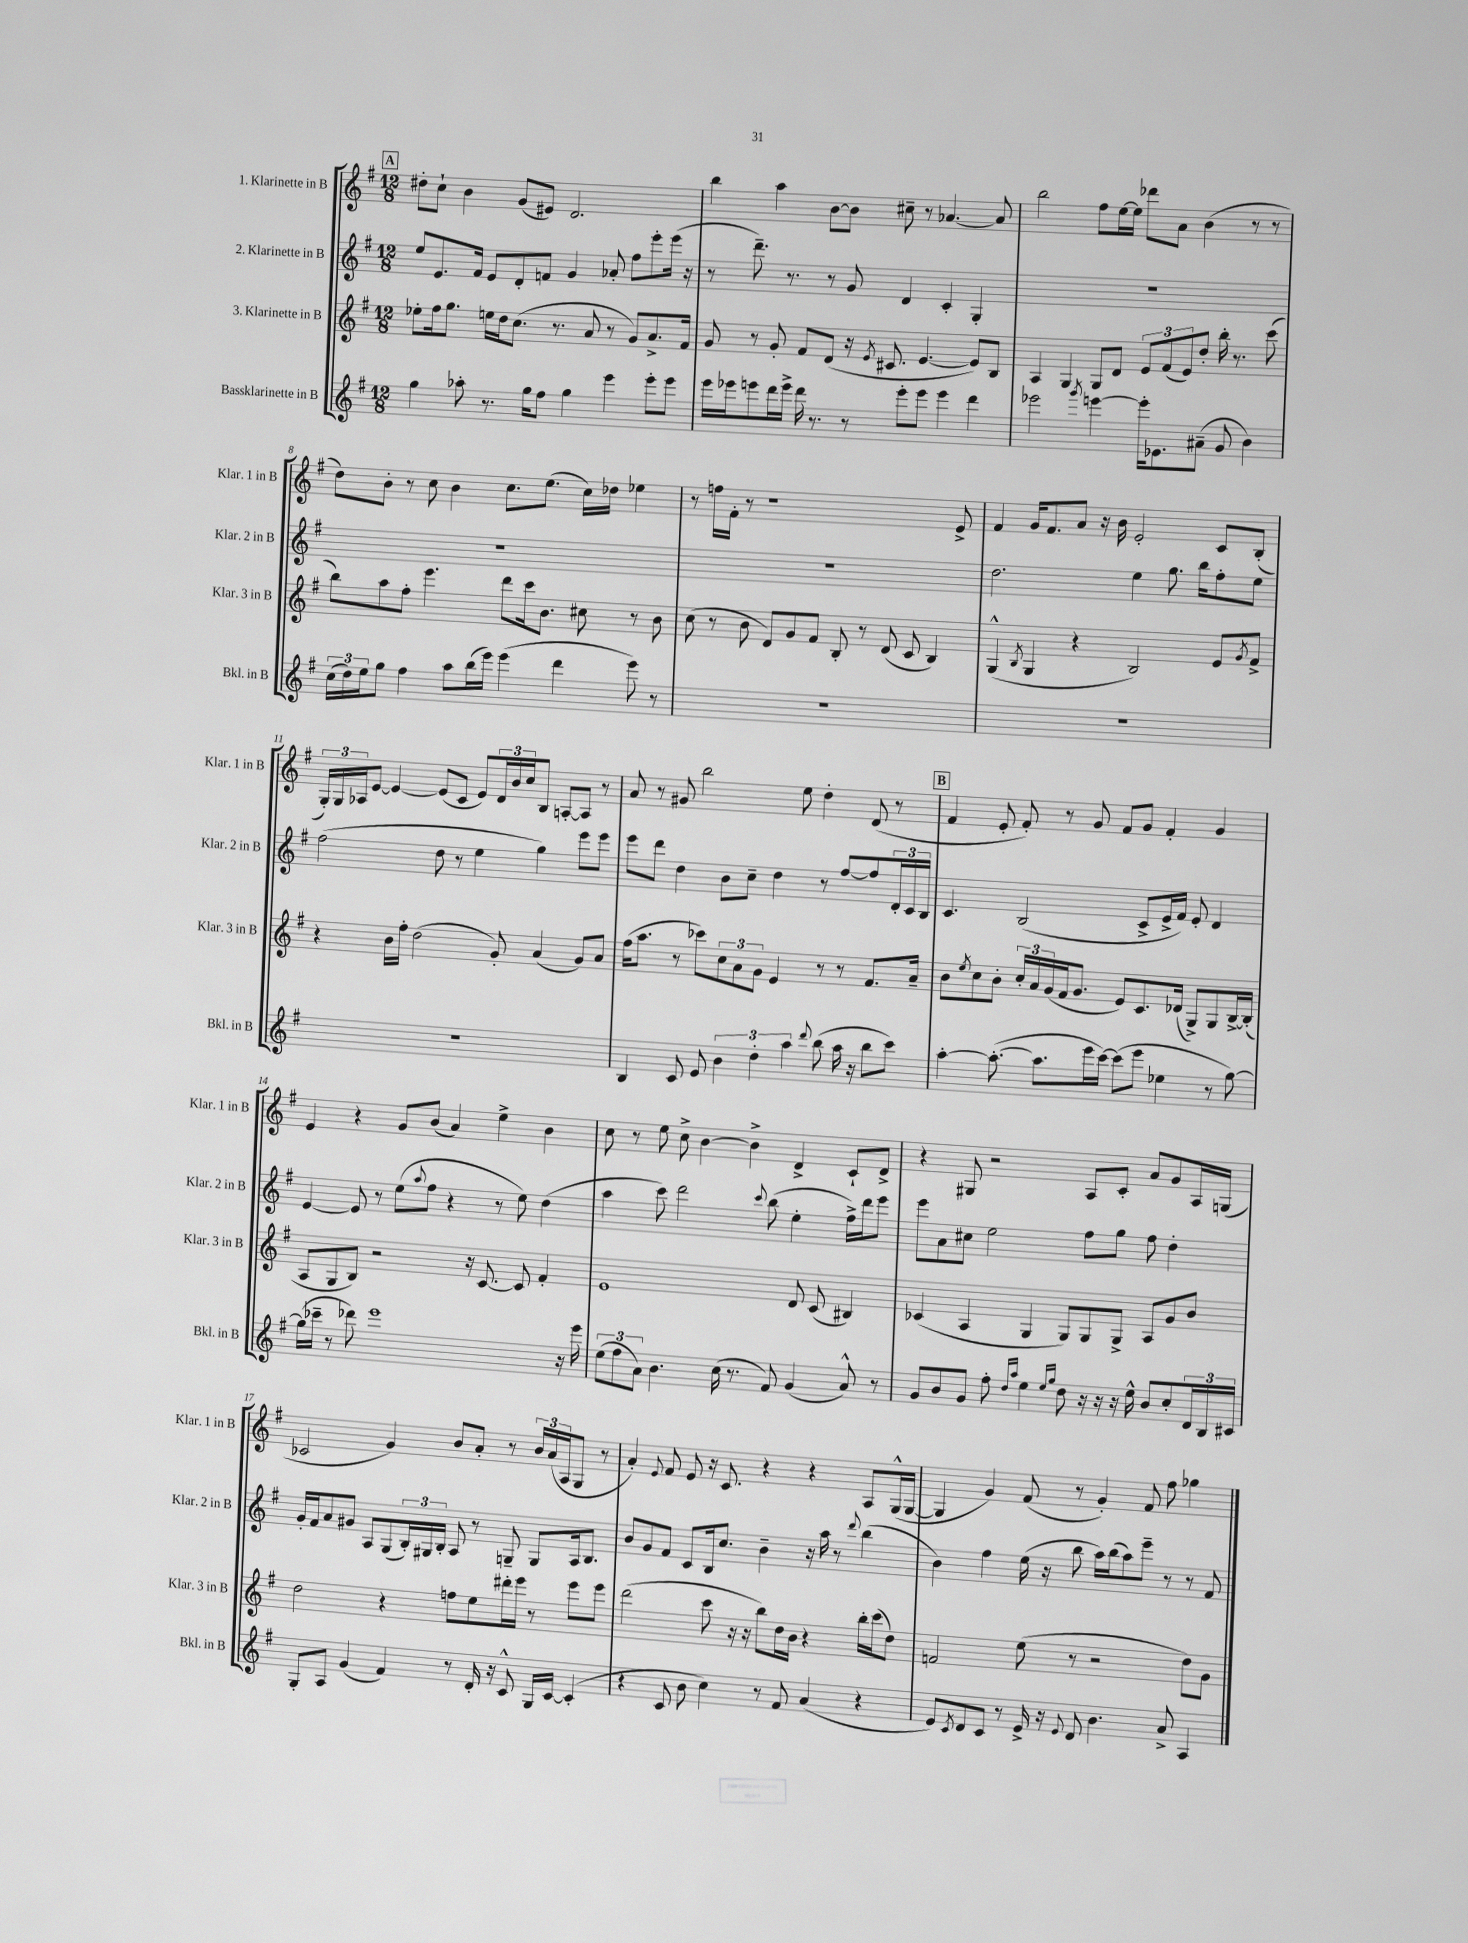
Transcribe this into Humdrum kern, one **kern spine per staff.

**kern	**kern	**kern	**kern
*part4	*part3	*part2	*part1
*staff4	*staff3	*staff2	*staff1
*I"Bassklarinette in B	*I"3. Klarinette in B	*I"2. Klarinette in B	*I"1. Klarinette in B
*I'Bkl. in B	*I'Klar. 3 in B	*I'Klar. 2 in B	*I'Klar. 1 in B
*clefG2	*clefG2	*clefG2	*clefG2
*k[f#]	*k[f#]	*k[f#]	*k[f#]
*M12/8	*M12/8	*M12/8	*M12/8
!!LO:REH:place=s1:t=A
=5	=5	=5	=5
4gg\	8ee-X'\L	8ee/L	8dd#X'\L
.	16ff#\k	8.e/	8cc`\J
.	8.gg\J	.	.
8aa-X'\	.	.	4b\
.	.	16f#/Jk	.
8.r	16een\LL	8e/L	.
.	16dd\J	.	.
.	(8.cc\J	8d'/	(8g/L
16gg\KL	.	.	.
8ff#\J	.	8fn/J	8e#X/J)
.	8.r	.	.
4gg\	.	4g/	2.d/
.	8a/	.	.
4eee\	8r	8a-X'/	.
.	8g/L)	8ff#\L	.
8eee'\L	8.a^/	8eee'\	.
8eee\J	.	(16eee\Jk	.
.	16f#/Jk	16r	.
=6	=6	=6	=6
16eee\LL	8g/	8r	4bb\
16eee-X\J	.	.	.
8eeen\	8r	8.ddd~\)	.
16ddd\L	8g'/	.	4aa\
16eee^\JJ	.	8.r	.
16ddd\	8f#/L	.	.
8.r	.	.	.
.	(8d/J	8r	[8b\L
8r	16r	8g/	8b\J]
.	8qe/	.	.
.	8.c#X/	.	.
8eee'\L	.	4d/	8cc#X~\
8eee\J	[4.e/	.	8r
4eee\	.	4c'/	[4.a-X/
4ddd\	8e/L])	4G'/	.
.	8B/J	.	8a-/]
=7	=7	=7	=7
2eee-X\	4A/	1.r	2bb\
.	4G/	.	.
8qggg/	.	.	.
[4eeen\	8G/L	.	8ff#\L
.	8d/J	.	[16ee\L
.	.	.	16ee\JJ]
16eee'\KL]	12e/L	.	8ddd-X\L
8.e-X\	.	.	.
.	(12f#/	.	.
.	.	.	8a\J
.	12e/)	.	.
(8a#X~\J	8dd'/J	.	(4b\
8g/	16bb'\	.	.
.	8.r	.	.
4b\)	.	.	8r
.	(8ccc\	.	8r
!!LO:LB:g=z
=8	=8	=8	=8
(24cc\LL	8bb\L)	1.r	8dd\L)
24dd\)	.	.	.
24ee\J	.	.	.
8gg\J	8aa\	.	8b'\J
4ff#\	8ff#'\J	.	8r
.	4.eee\	.	8cc\
8aa\L	.	.	4b\
(16bb\L	.	.	.
16eee\JJ)	.	.	.
(4eee\	8ddd\L	.	8.cc\L
.	16ccc\k	.	.
.	8.b\J	.	(8.ee\J
4ddd\	.	.	.
.	8cc#X\	.	16cc\LL)
.	.	.	16dd-X\JJ
8eee\)	8r	.	4ee-X\
8r	8b\	.	.
=9	=9	=9	=9
1.r	(8cc\	1.r	8r
.	8r	.	16ffn\LL
.	.	.	16f#'\JJ
.	8b\	.	8r
.	8d/L)	.	1r
.	8g/	.	.
.	8f#/J	.	.
.	8B'/	.	.
.	8r	.	.
.	(8d/	.	.
.	8c/	.	.
.	4B/)	.	.
.	.	.	8e^/
=10	=10	=10	=10
1.r	(4G^^/	2.dd\	4f#/
.	8qB/	.	.
.	4G/	.	16g/KL
.	.	.	8.f#/
.	4r	.	8a/J
.	.	.	16r
.	.	.	16b\
.	2B/)	4ee\	2e'/
.	.	8.gg\	.
.	.	16bb\KL	.
.	8e/L	8ff#'\	8c/L
.	8qg/	.	.
.	8f#^/J	8ee\J	(8B'/J
!!LO:LB:g=z
=11	=11	=11	=11
1.r	4r	(2ff#\	24G'/LL)
.	.	.	24G/
.	.	.	24A-X/J
.	.	.	[8e/J
.	16b\LL	.	4e/_
.	16ff#'\JJ	.	.
.	(2dd\	.	.
.	.	8dd\	(8e/L]
.	.	8r	8c/J
.	.	4ee\	8e/L)
.	8g'/)	.	24d/L
.	.	.	24b/
.	.	.	24cc/J
.	(4a/	4gg\)	8B/J
.	.	.	[8An'/L
.	8g/L)	8eee\L	8A/J]
.	8a/J	8eee\J	8r
=12	=12	=12	=12
4B/	(16ff#\KL	8eee\L	8a/
.	8.aa\J	.	.
.	.	8ddd\J	8r
8c/	8r	4dd\	8g#X/
8e/	8ccc-X\L)	.	2bb\
6b\	12cc\	8b\L	.
.	12a\	.	.
.	.	8cc~\J	.
6dd'\	12g\J	.	.
.	4e/	4dd\	.
6aa\	.	.	.
.	.	.	8ee\
8qqddd/	.	.	.
(8bb\	8r	8r	4dd'\
16aa\	8r	[8ff#/L	.
16r	.	.	.
8bb\L	8.f#/L	8ff#/]	(8d/
8ccc\J)	.	24d'/L	8r
.	.	24c/	.
.	16a~/Jk	.	.
.	.	24B/JJ	.
!!LO:REH:place=s1:t=B
=13	=13	=13	=13
[4aa'\	8b\L	4.c/	4f#/
.	8qee/	.	.
.	8cc\	.	.
(8.aa'\_	8b'\J	.	8e'/
.	24cc'/LL	(2B/	8f#'/)
.	24a/	.	.
8.aa\L]	.	.	.
.	(24g/	.	.
.	16f#/J	.	8r
.	8.g/J	.	.
16eee\L	.	.	8g/
[16ccc\JJ)	.	.	.
(8ccc\L]	8e/L)	.	8f#/L
8eee\J	8.c/	8c^/L	8g/J
4ee-X\	.	16e^/L	4f#'/
.	(16d-X/Jk	16f#/JJ)	.
.	8G^/L)	8e'/	.
8r	8G/	4d/	4g/
[8gg\)	[16B^/L	.	.
.	(16B'/JJ]	.	.
!!LO:LB:g=z
=14	=14	=14	=14
(16gg\LL]	8A/L	[4e/	4e/
16ccc-X~\JJ	.	.	.
8r	8G/	.	.
8ddd-X\)	8B/J)	8e/]	4r
1eee	2r	8r	.
.	.	(8ee\L	8g/L
.	.	8qqaa/	.
.	.	8ff#\J	(8b/J
.	.	4r	4a/)
.	16r	.	.
.	[8.c/	.	.
.	.	8r	4ee^\
.	8c/]	8ee\)	.
.	4f#'/	(4dd\	4b\
16r	.	.	.
16eee\	.	.	.
=15	=15	=15	=15
(12ee\L	1e	4aa\	8cc\
12ff#\	.	.	.
.	.	.	8r
12a\J)	.	.	.
4.b\	.	8ccc\)	8ee\
.	.	2ddd\	8cc^\
.	.	.	[4b\
(16cc\	.	.	.
8.r	.	.	.
.	.	.	4b^\]
.	.	8qqccc/	.
8f#/)	.	(8bb\	.
(4g/	8d/	4ee'\	4d^/
.	(8c/	.	.
8a^^/)	4B#X/)	16ff#^\LL)	8c`/L
.	.	16ddd\J	.
8r	.	8eee\J	8d^/J
=16	=16	=16	=16
8g/L	(4c-X/	8eee\L	4r
8b/	.	8a\	.
8g/J	4A/	8cc#X\J	8G#X/
8ff#'\	.	2ee\	2r
16qqdd/LL	.	.	.
16qqaa/JJ	.	.	.
4ee\	4G/	.	.
16qqee/LL	.	.	.
16qqgg/JJ	.	.	.
8dd\	8G/L)	.	.
16r	8G/	8ff#\L	8A/L
16r	.	.	.
16r	8G^/J	8gg\J	8c'/J
16ee^^\	.	.	.
8b/L	8A/L	8ff#\	8a/L
8cc'/	8g/	4dd'\	8g/
24d/L	8b/J	.	16A/L
24B/	.	.	.
.	.	.	(16Gn/JJ
24c#X/JJ	.	.	.
!!LO:LB:g=z
=17	=17	=17	=17
8G'/L	2dd\	16g'/LL	2c-X/
.	.	16f#/J	.
8A/J	.	8a/	.
(4g/	.	8g#X/J	.
.	.	8A/L	.
4f#/)	4r	(8G/	4g/)
.	.	24B'/L)	.
.	.	24G#X/	.
.	.	24B'/JJ	.
8r	8ffn\L	8A/	8b/L
16d'/	8ee\	8r	8a'/J
16r	.	.	.
8c^^/	16ddd#X'\L	8Gn~/	8r
.	16eee\JJ	.	.
16G/LL	8r	8G/L	24b/LL
.	.	.	(24a/
[16c/JJ	.	.	.
.	.	.	24A/J
(4c'/]	8eee\L	16A/k	8G/J
.	.	8.B/J	.
.	8eee\J	.	8r
=18	=18	=18	=18
4r	(2ddd\	8b/L	4a'/)
.	.	8g/	.
.	.	.	8qqe/
8c/	.	8f#/J	8f#/
8b\	.	8c/L	8e/
4cc\)	8ccc\	16B/k	16r
.	.	8.cc/J	8.c/
.	16r	.	.
.	16r	.	.
8r	8bb\L)	4b~\	4r
8f#/	16dd\L	.	.
.	16b\JJ	.	.
(4a/	4r	16r	4r
.	.	16aa\	.
.	.	8r	.
.	.	8qqddd/	.
4r	16bb'\LL	(4bb\	8A/L
.	(16ccc\J	.	.
.	8dd\J)	.	(16G^^/L
.	.	.	[16G/JJ
=19	=19	=19	=19
8e/L)	2fn/	4b\)	4G/]
8qc/	.	.	.
8d/	.	.	.
8c/J	.	4ff#\	4g/)
8r	.	.	.
16e^/	(8ee\	(16ee\	(8f#/
16r	.	16r	.
8qqe/	.	.	.
8d/	8r	8bb\	8r
4.b\	2r	16aa\LL)	4g'/)
.	.	(16bb\J	.
.	.	8aa\)	.
.	.	8eee~\J	8f#/
8a^/	.	8r	8ff#\
4A/	8dd\L)	8r	4gg-X\
.	8g\J	8f#/	.
==	==	==	==
*-	*-	*-	*-
